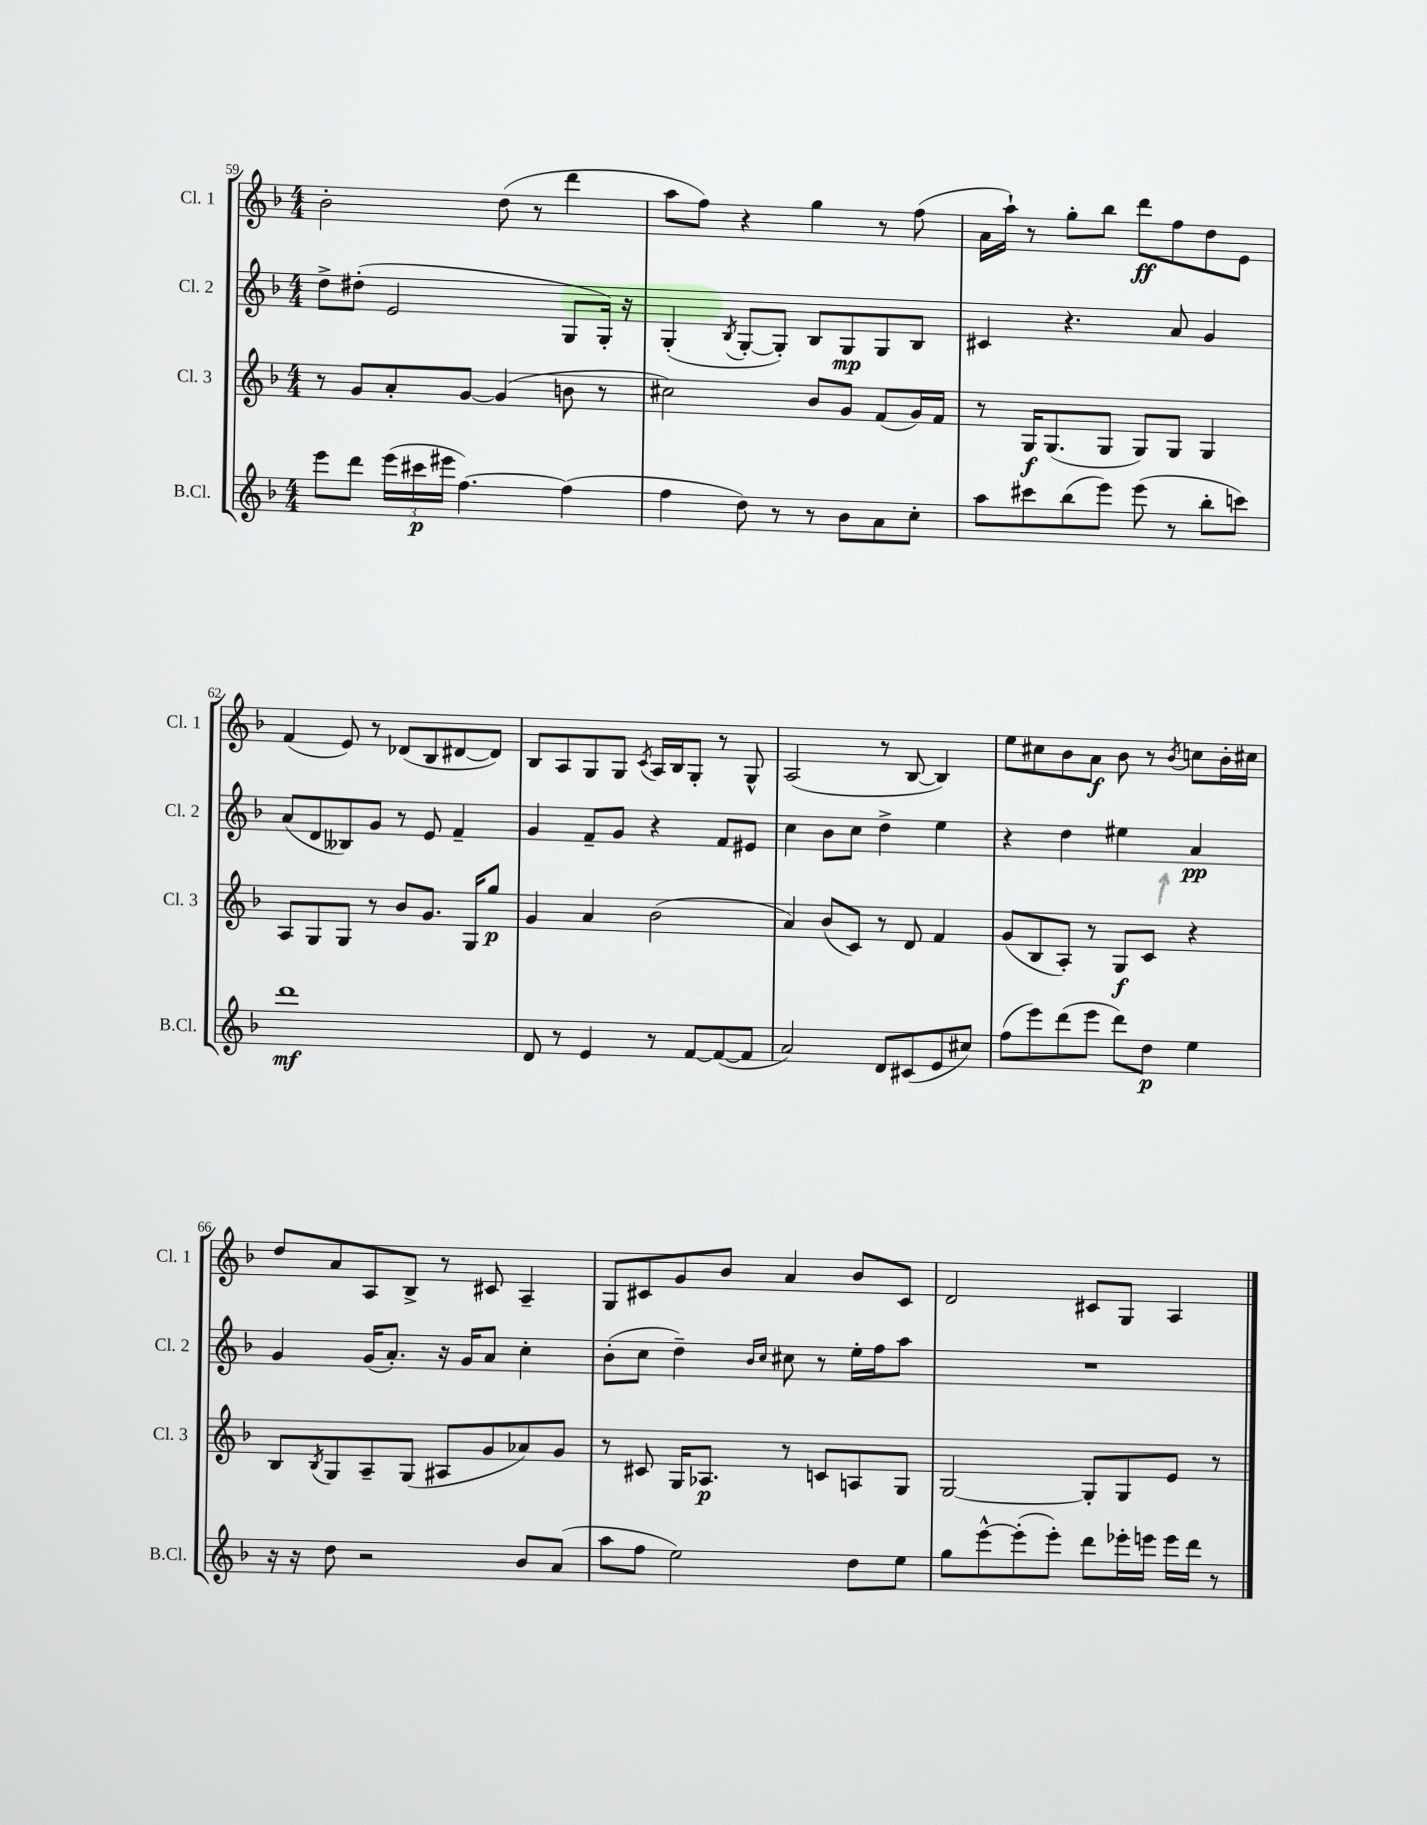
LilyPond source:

<<
\new StaffGroup <<
\new Staff = "s0" \with { instrumentName = "Cl. 1" shortInstrumentName = "Cl. 1" } {
    \clef treble \key f \major \numericTimeSignature \time 4/4
    bes'2-. d''8( r8 d'''4 |
    a''8 f''8) r4 g''4 r8 f''8( |
    a'16 a''16-!) r8 g''8-. bes''8 d'''8\ff f''8 d''8 e'8 |
    f'4( e'8) r8 des'8( bes8 dis'8~ dis'8) |
    bes8 a8 g8 g8 \acciaccatura { c'8 } a16 bes16 g8-. r8 g8-^ |
    a2( r8 bes8~ bes4) |
    e''8 cis''8 bes'8 a'8\f bes'8 r8 \acciaccatura { bes'8 } c''8 bes'16-. cis''16 |
    d''8 a'8 a8 bes8-> r8 cis'8 a4-- |
    g8 cis'8 g'8 bes'8 a'4 bes'8 cis'8 |
    d'2 cis'8 g8 a4 \bar "|." |
}
\new Staff = "s1" \with { instrumentName = "Cl. 2" shortInstrumentName = "Cl. 2" } {
    \clef treble \key f \major \numericTimeSignature \time 4/4
    d''8-> dis''8-.( e'2 g8 g16-.) r16 |
    g4-.( \acciaccatura { bes8 } g8~-. g8-.) bes8 g8\mp g8 bes8 |
    cis'4 r4. a'8 g'4 |
    a'8( d'8 beses8) g'8 r8 e'8 f'4-- |
    g'4 f'8-- g'8 r4 f'8 eis'8 |
    c''4 bes'8 c''8 d''4-> e''4 |
    r4 d''4 eis''4 a'4\pp |
    g'4 g'16( a'8.-.) r16 g'16 a'8 c''4-. |
    bes'8-.( c''8 d''4--) \grace { bes'16 c''16 } cis''8 r8 e''16-. f''16 a''8 |
    R1 \bar "|." |
}
\new Staff = "s2" \with { instrumentName = "Cl. 3" shortInstrumentName = "Cl. 3" } {
    \clef treble \key f \major \numericTimeSignature \time 4/4
    r8 g'8 a'8-. g'8~ g'4( b'8 r8 |
    cis''2) bes'8 g'8 f'8( g'16) f'16 |
    r8 g16\f g8.( g8 g8) g8 g4 |
    a8 g8 g8 r8 bes'8 g'8. g16 g''8\p |
    g'4 a'4 bes'2( |
    a'4) bes'8( c'8) r8 d'8 f'4 |
    g'8( bes8 a8-.) r8 g8\f c'8 r4 |
    bes8 \acciaccatura { bes8 } g8 a8-- g8( ais8 g'8 aes'8) g'8 |
    r8 cis'8 g16 aes8.\p r8 c'8 a8 g8 |
    g2~ g8-. g8 e'8 r8 \bar "|." |
}
\new Staff = "s3" \with { instrumentName = "B.Cl." shortInstrumentName = "B.Cl." } {
    \clef treble \key f \major \numericTimeSignature \time 4/4
    e'''8 d'''8 \tuplet 3/2 { e'''16( cis'''16\p eis'''16 } f''4.~) f''4( |
    f''4 d''8) r8 r8 bes'8 a'8 c''8-. |
    a''8 cis'''8 bes''8( e'''8) e'''8( r8 bes''8-. c'''8) |
    d'''1\mf |
    d'8 r8 e'4 r8 f'8~ f'8~( f'8 |
    a'2) d'8 cis'8( e'8 cis''8) |
    f''8( e'''8) d'''8( e'''8 d'''8) d''8\p e''4 |
    r16 r16 d''8 r2 bes'8 a'8( |
    a''8 f''8 e''2) d''8 e''8 |
    g''8 e'''8~-^ e'''8-.( e'''8-.) d'''8 ees'''16-. e'''16 e'''16 d'''16 r8 \bar "|." |
}
>>
>>
\layout { \context { \Score currentBarNumber = #59 } }
